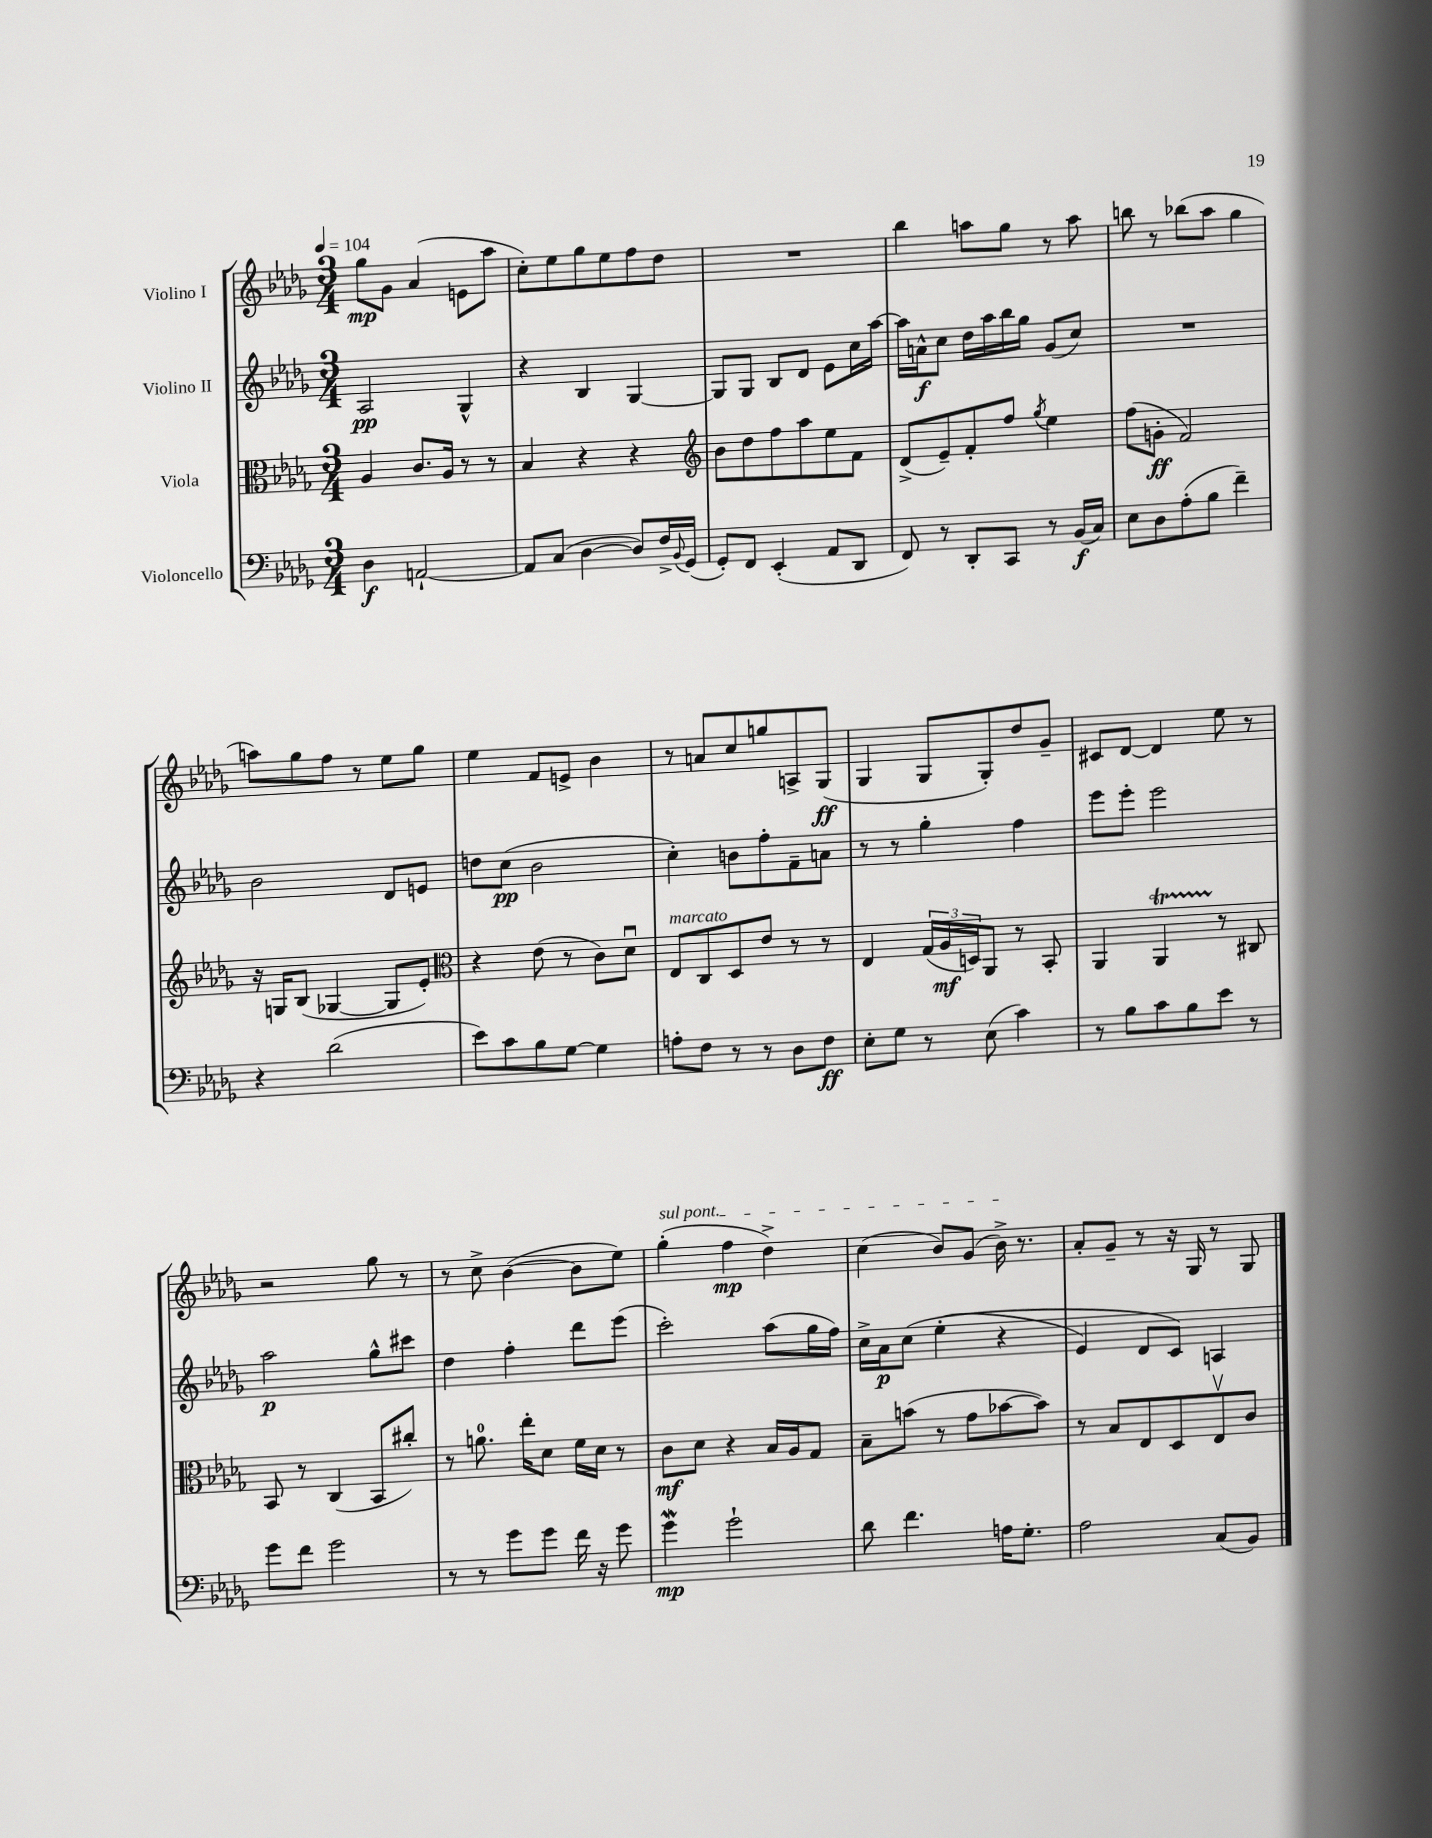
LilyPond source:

<<
\new StaffGroup <<
\new Staff = "s0" \with { instrumentName = "Violino I" } {
    \clef treble \key des \major \numericTimeSignature \time 3/4 \tempo 4 = 104
    ges''8\mp ges'8 aes'4( e'8 aes''8 |
    c''8-.) ees''8 ges''8 ees''8 f''8 des''8 |
    R2. |
    bes''4 a''8 ges''8 r8 a''8 |
    b''8 r8 bes''8( aes''8 ges''4 |
    a''8) ges''8 f''8 r8 ees''8 ges''8 |
    ees''4 f'8 e'8-> bes'4 |
    r8 a'8 c''8 g''8 a8-> ges8\ff( |
    ges4 ges8 ges8-.) des''8 ges'8-- |
    cis'8 des'8~ des'4 ees''8 r8 |
    r2 ges''8 r8 |
    r8 c''8-> bes'4~( bes'8 ees''8) |
    \once \override TextSpanner.bound-details.left.text = \markup { \italic "sul pont." } ges''4-.\startTextSpan( f''4\mp des''4->) |
    c''4( bes'8) ges'8( bes'16->\stopTextSpan) r8. |
    aes'8-. ges'8-- r8 r16 ges16 r8 ges8 \bar "|." |
}
\new Staff = "s1" \with { instrumentName = "Violino II" } {
    \clef treble \key des \major \numericTimeSignature \time 3/4
    aes2\pp ges4-^ |
    r4 bes4 ges4~ |
    ges8 ges8 bes8 des'8 ees'8 c''16 aes''16~ |
    aes''16 a'16-^\f c''8 des''16 aes''16 bes''16 ges''16 ges'8( c''8) |
    R2. |
    bes'2 des'8 e'8 |
    d''8 c''8\pp( bes'2 |
    c''4-.) b'8 f''8-. f'8-- a'8 |
    r8 r8 ges''4-. f''4 |
    ees'''8 ees'''8-. ees'''2 |
    aes''2\p ges''8-^ cis'''8 |
    des''4 f''4-. des'''8 ees'''8( |
    c'''2-.) aes''8( ges''16 f''16) |
    c''16-> aes'16\p c''8\( ees''4-.( r4 |
    ees'4) des'8 c'8\) a4 \bar "|." |
}
\new Staff = "s2" \with { instrumentName = "Viola" } {
    \clef alto \key des \major \numericTimeSignature \time 3/4
    aes4 c'8. aes16 r8 r8 |
    bes4 r4 r4 |
    \clef treble bes'8 des''8 f''8 aes''8 ees''8 f'8 |
    des'8->( ees'8--) f'8-. f''8 \acciaccatura { ges''8 } ees''4 |
    f''8( g'8-.\ff f'2) |
    r16 g16 bes8( ges4~ ges8 ees'8-.) |
    \clef alto r4 ees'8( r8 c'8) des'8\downbow |
    ees8^\markup { \italic "marcato" } c8 des8 ees'8 r8 r8 |
    ees4 \tuplet 3/2 { ges16( aes16\mf d16) } aes,8 r8 bes,8-. |
    aes,4 aes,4\startTrillSpan r8\stopTrillSpan cis8 |
    bes,8 r8 c4( bes,8 cis''8-.) |
    r8 a'8.-0 ees''16-. des'8 f'16 des'16 r8 |
    c'8\mf des'8 r4 bes16 aes16 ges8 |
    bes8-- b'8( r8 ges'8 bes'8~ bes'8) |
    r8 bes8 ees8 des8 ees8\upbow c'8 \bar "|." |
}
\new Staff = "s3" \with { instrumentName = "Violoncello" } {
    \clef bass \key des \major \numericTimeSignature \time 3/4
    des4\f a,2~-! |
    a,8 c8( des4~ des8) f16-> \appoggiatura { bes,8 } ges,16( |
    ges,8-.) f,8 ees,4-.( aes,8 des,8 |
    f,8) r8 des,8-. c,8 r8 bes,16\f( c16) |
    ees8 des8 aes8-.( bes8 f'4--) |
    r4 des'2( |
    ees'8) c'8 bes8 ges8~ ges4 |
    a8-. f8 r8 r8 des8 f8\ff |
    ees8-. ges8 r8 ees8( c'4) |
    r8 bes8 c'8 bes8 ees'8 r8 |
    ges'8 f'8 ges'2 |
    r8 r8 ges'8 ges'8 f'16 r16 ges'8 |
    ges'4\mordent\mp ges'2-! |
    des'8 f'4. a16 ges8.-. |
    aes2 c8( bes,8) \bar "|." |
}
>>
>>
\layout { \context { \Score \remove "Bar_number_engraver" } }
